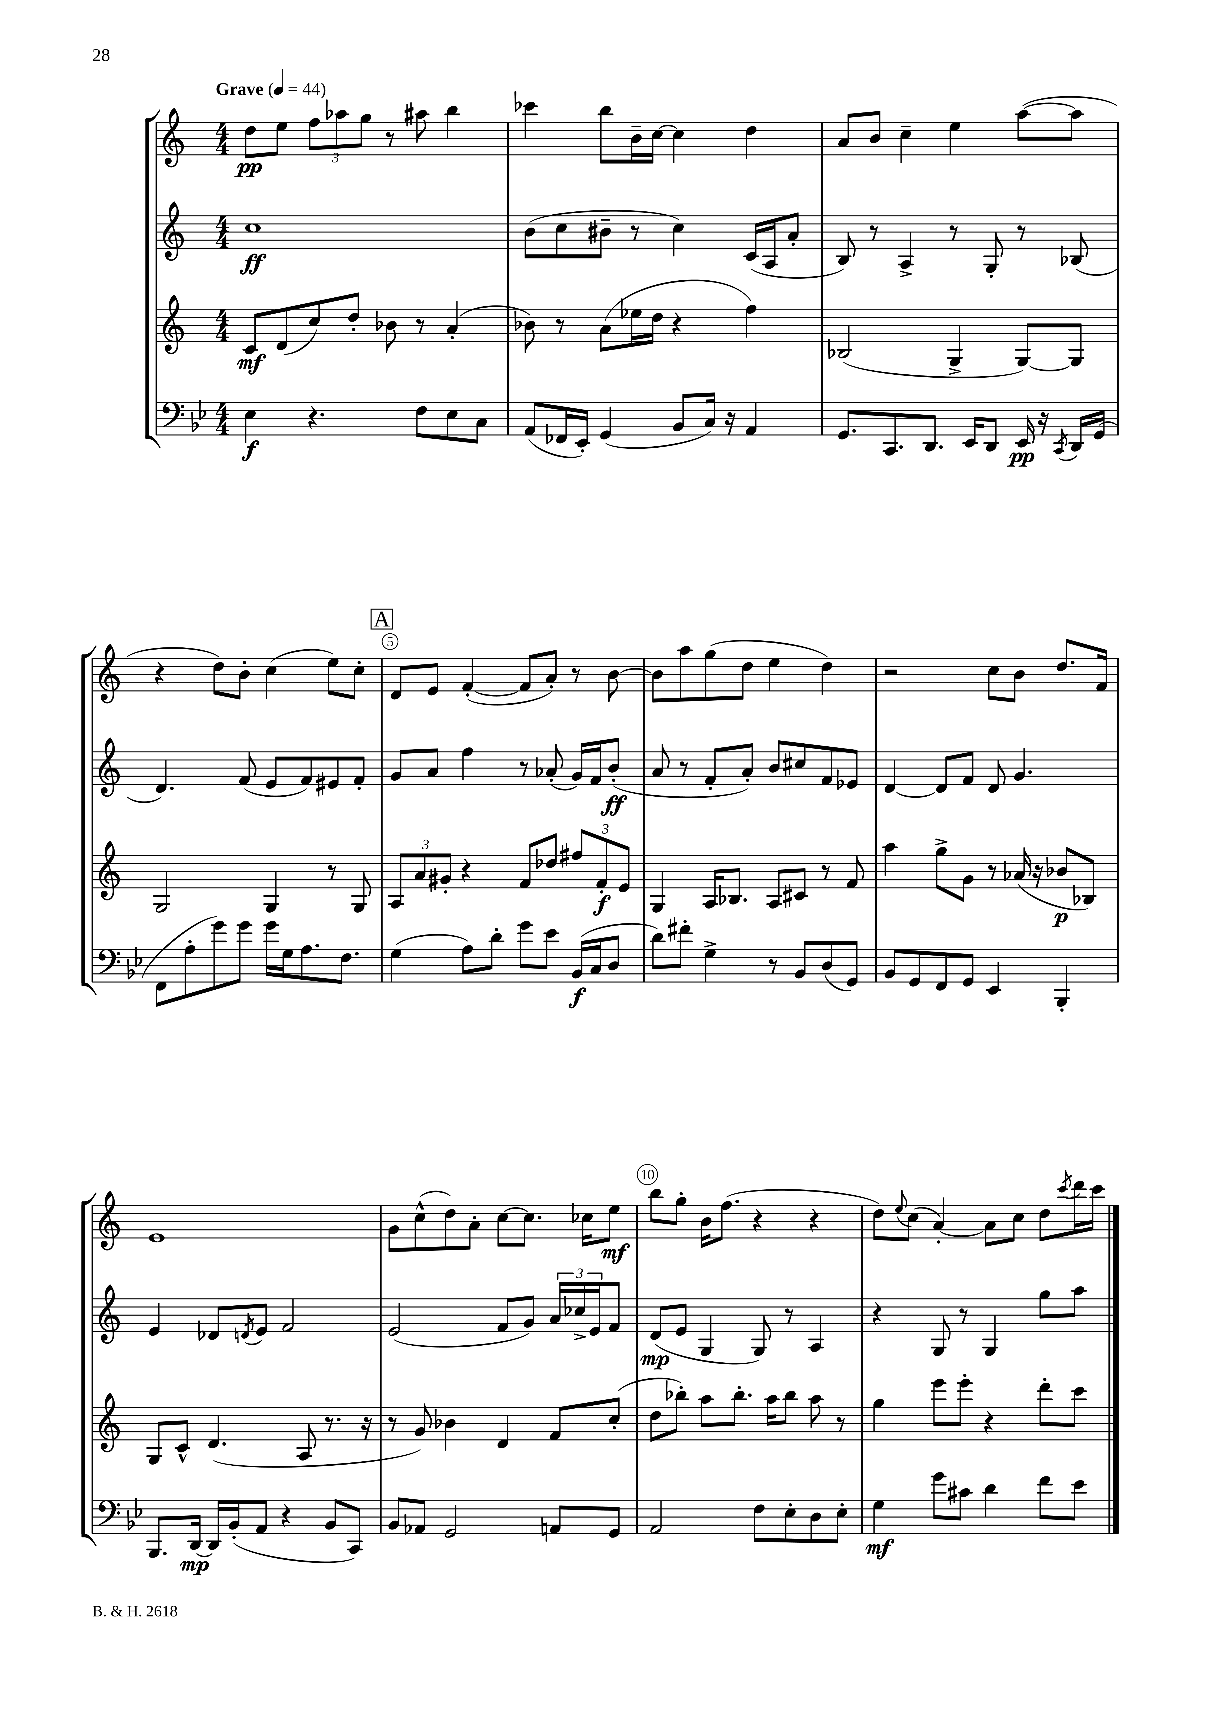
<<
\new StaffGroup <<
\new Staff = "s0" {
    \clef treble \key c \major \numericTimeSignature \time 4/4 \tempo "Grave" 4 = 44
    d''8\pp e''8 \tuplet 3/2 { f''8 aes''8 g''8 } r8 ais''8 b''4 |
    ces'''4 b''8 b'16-- c''16~ c''4 d''4 |
    a'8 b'8 c''4-- e''4 a''8~( a''8 |
    r4 d''8) b'8-. c''4( e''8) c''8-. |
    \mark \markup { \box "A" } d'8 e'8 f'4~-.( f'8 a'8-.) r8 b'8~ |
    b'8 a''8 g''8( d''8 e''4 d''4) |
    r2 c''8 b'8 d''8. f'16 |
    e'1 |
    g'8 c''8-^( d''8) a'8-. c''8~ c''8. ces''16 e''8\mf |
    b''8 g''8-. b'16 f''8.( r4 r4 |
    d''8) \appoggiatura { e''8 } c''8( a'4~-.) a'8 c''8 d''8 \acciaccatura { c'''8 } d'''16 c'''16 \bar "|." |
}
\new Staff = "s1" {
    \clef treble \key c \major \numericTimeSignature \time 4/4
    c''1\ff |
    b'8( c''8 bis'8-- r8 c''4) c'16( a16 a'8-. |
    b8) r8 a4-> r8 g8-. r8 bes8( |
    d'4.) f'8( e'8 f'8) eis'8 f'8-. |
    \mark \markup { \box "A" } g'8 a'8 f''4 r8 aes'8-.( g'16) f'16 b'8-.\ff( |
    a'8 r8 f'8-. a'8-.) b'8 cis''8 f'8 ees'8 |
    d'4~ d'8 f'8 d'8 g'4. |
    e'4 des'8 \acciaccatura { d'8 } e'8 f'2 |
    e'2( f'8 g'8) \tuplet 3/2 { a'16 ces''16-> e'16 } f'8 |
    d'8\mp( e'8 g4 g8) r8 a4 |
    r4 g8 r8 g4 g''8 a''8 \bar "|." |
}
\new Staff = "s2" {
    \clef treble \key c \major \numericTimeSignature \time 4/4
    c'8\mf d'8( c''8) d''8-. bes'8 r8 a'4-.( |
    bes'8) r8 a'8( ees''16 d''16 r4 f''4) |
    bes2( g4-> g8~) g8 |
    g2 g4 r8 g8 |
    \mark \markup { \box "A" } \tuplet 3/2 { a8 a'8 gis'8-. } r4 f'8 des''8 \tuplet 3/2 { fis''8 f'8-.\f e'8 } |
    g4 a16 bes8. a8 cis'8 r8 f'8 |
    a''4 g''8-> g'8 r8 aes'16( r16 bes'8\p bes8) |
    g8 c'8-^ d'4.( a8 r8. r16 |
    r8 g'8) bes'4 d'4 f'8 c''8-.( |
    d''8 bes''8-.) a''8 bes''8.-. a''16 bes''8 a''8 r8 |
    g''4 e'''8 e'''8-. r4 d'''8-. c'''8 \bar "|." |
}
\new Staff = "s3" {
    \clef bass \key bes \major \numericTimeSignature \time 4/4
    ees4\f r4. f8 ees8 c8 |
    a,8( fes,16 ees,16-.) g,4( bes,8 c16) r16 a,4 |
    g,8. c,8. d,8. ees,16 d,8 ees,16\pp r16 \acciaccatura { c,8 } d,16 g,16( |
    f,8 a8-. g'8) g'8 g'16 g16 a8. f8. |
    \mark \markup { \box "A" } g4( a8) d'8-. g'8 ees'8 bes,16\f( c16 d8 |
    d'8) fis'8-. g4-> r8 bes,8 d8( g,8) |
    bes,8 g,8 f,8 g,8 ees,4 bes,,4-. |
    bes,,8. d,16~\mp d,16 bes,16-.( a,8 r4 bes,8 c,8) |
    bes,8 aes,8 g,2 a,8 g,8 |
    a,2 f8 ees8-. d8 ees8-. |
    g4\mf g'8 cis'8 d'4 f'8 ees'8 \bar "|." |
}
>>
>>
\layout { \context { \Score \override BarNumber.break-visibility = ##(#f #t #t) barNumberVisibility = #(every-nth-bar-number-visible 5) \override BarNumber.stencil = #(make-stencil-circler 0.1 0.3 ly:text-interface::print) } }
